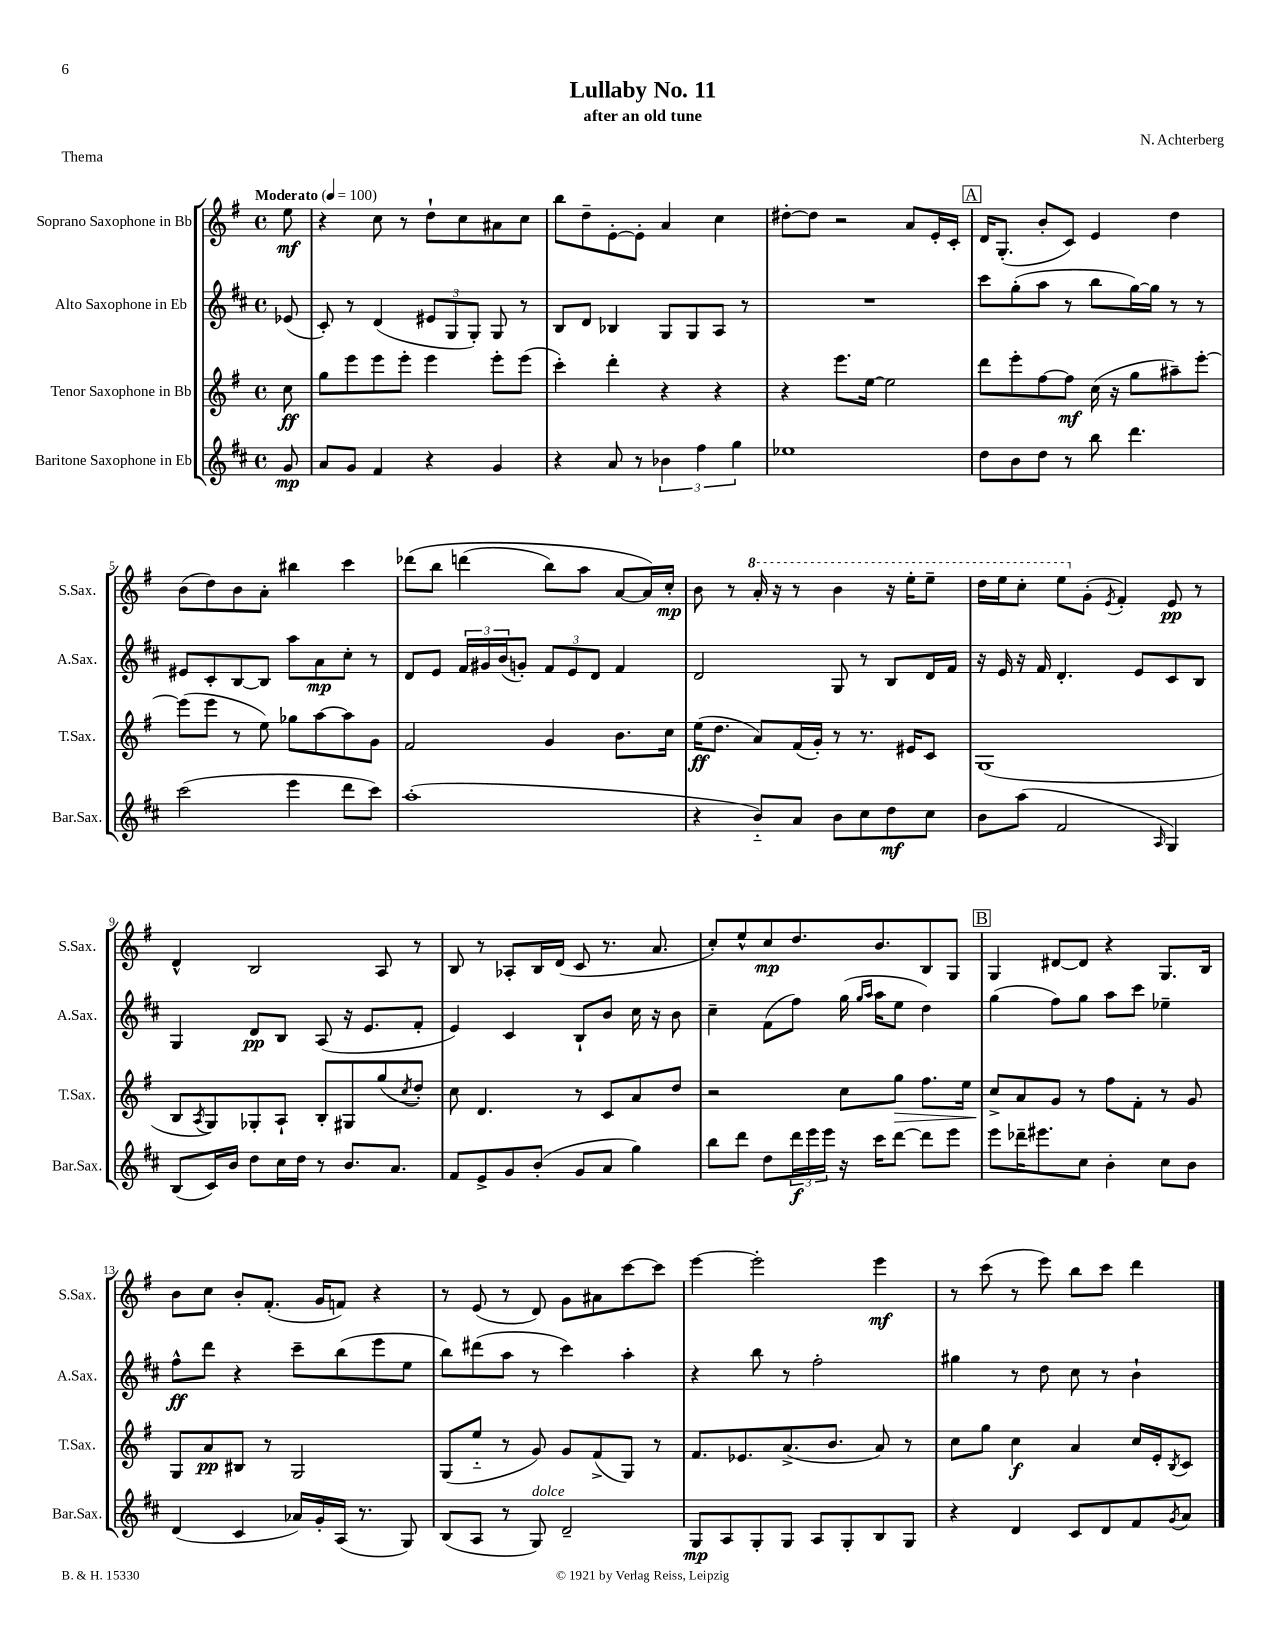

**kern	**dynam	**kern	**dynam	**kern	**dynam	**kern	**dynam
*part4	*part4	*part3	*part3	*part2	*part2	*part1	*part1
*staff4	*staff4	*staff3	*staff3	*staff2	*staff2	*staff1	*staff1
*I"Baritone Saxophone in Eb	*	*I"Tenor Saxophone in Bb	*	*I"Alto Saxophone in Eb	*	*I"Soprano Saxophone in Bb	*
*I'Bar.Sax.	*	*I'T.Sax.	*	*I'A.Sax.	*	*I'S.Sax.	*
*clefG2	*	*clefG2	*	*clefG2	*	*clefG2	*
*k[f#c#]	*	*k[f#]	*	*k[f#c#]	*	*k[f#]	*
*M4/4	*	*M4/4	*	*M4/4	*	*M4/4	*
*met(c)	*	*met(c)	*	*met(c)	*	*met(c)	*
*MM100	*	*MM100	*	*MM100	*	*MM100	*
=	=	=	=	=	=	=	=
!	!	!	!	!	!	!LO:TX:a:B:t=Moderato	!
8g/	mp	8cc\	ff	(8e-X/	.	8ee\	mf
=1	=1	=1	=1	=1	=1	=1	=1
8a/L	.	8gg\L	.	8c#'/)	.	4r	.
8g/J	.	8eee\	.	8r	.	.	.
4f#/	.	8eee\	.	(4d/	.	8cc\	.
.	.	8eee'\J	.	.	.	8r	.
4r	.	4eee\	.	12e#X/L	.	8dd`\L	.
.	.	.	.	12G/	.	.	.
.	.	.	.	.	.	8cc\	.
.	.	.	.	12G'/J)	.	.	.
4g/	.	8eee'\L	.	8G/	.	8a#X\	.
.	.	(8eee\J	.	8r	.	8cc\J	.
=2	=2	=2	=2	=2	=2	=2	=2
4r	.	4ccc'\)	.	8B/L	.	8bb\L	.
.	.	.	.	8d/J	.	8dd~\	.
8a/	.	4ddd'\	.	4B-X/	.	[8e'\	.
8r	.	.	.	.	.	8e'\J]	.
6b-X\	.	4r	.	8G/L	.	4a/	.
.	.	.	.	8G/	.	.	.
6ff#\	.	.	.	.	.	.	.
.	.	4r	.	8A/J	.	4cc\	.
6gg\	.	.	.	.	.	.	.
.	.	.	.	8r	.	.	.
=3	=3	=3	=3	=3	=3	=3	=3
1ee-X	.	4r	.	1r	.	[8dd#X'\L	.
.	.	.	.	.	.	8dd#\J]	.
.	.	8.eee\L	.	.	.	2r	.
.	.	[16ee\Jk	.	.	.	.	.
.	.	2ee\]	.	.	.	.	.
.	.	.	.	.	.	8a/L	.
.	.	.	.	.	.	16e'/L	.
.	.	.	.	.	.	16c'/JJ	.
!!LO:REH:place=s1:t=A
=4	=4	=4	=4	=4	=4	=4	=4
8dd\L	.	8ddd\L	.	8ccc#\L	.	16d/KL	.
.	.	.	.	.	.	(8.G'/J	.
8b\	.	8eee'\	.	(8gg'\	.	.	.
8dd\J	.	[8ff#\	.	8aa\J	.	8b'/L	.
8r	.	8ff#\J]	mf	8r	.	8c/J)	.
8bb\	.	(16cc\	.	8bb\L	.	4e/	.
.	.	16r	.	.	.	.	.
4.ddd\	.	8gg\L	.	[16gg\L)	.	.	.
.	.	.	.	16gg\JJ]	.	.	.
.	.	8aa#X~\)	.	8r	.	4dd\	.
.	.	[8eee'\J	.	8r	.	.	.
!!LO:LB:g=z
=5	=5	=5	=5	=5	=5	=5	=5
(2ccc#\	.	(8eee\L]	.	8e#X/L	.	(8b\L	.
.	.	8eee\J	.	8c#'/	.	8dd\)	.
.	.	8r	.	[8B/	.	8b\	.
.	.	8ee\)	.	8B/J]	.	8a'\J	.
4eee\	.	8gg-X\L	.	8aa\L	.	4bb#X\	.
.	.	[8aa\	.	8a\	mp	.	.
8ddd\L	.	8aa\]	.	8cc#'\J	.	4ccc\	.
8ccc#\J)	.	8g\J	.	8r	.	.	.
=6	=6	=6	=6	=6	=6	=6	=6
(1aa'	.	2f#/	.	8d/L	.	(8ddd-X\L	.
.	.	.	.	8e/J	.	8bb\J	.
.	.	.	.	24f#/LL	.	(4dddn\	.
.	.	.	.	24g#X/	.	.	.
.	.	.	.	(24b/J	.	.	.
.	.	.	.	8gn'/J)	.	.	.
.	.	4g/	.	12f#/L	.	8bb\L)	.
.	.	.	.	12e/	.	.	.
.	.	.	.	.	.	8aa\J	.
.	.	.	.	12d/J	.	.	.
.	.	8.b\L	.	4f#/	.	[8a/L	.
.	.	.	.	.	.	16a/L])	.
.	.	16cc\Jk	.	.	.	16cc'/JJ	mp
=7	=7	=7	=7	=7	=7	=7	=7
4r	.	(16ee\KL	ff	2d/	.	8b\	.
.	.	8.dd\J	.	.	.	.	.
.	.	.	.	.	.	8r	.
*	*	*	*	*	*	*8va	*
8b/L)	.	8a/L)	.	.	.	16aa'/	.
.	.	.	.	.	.	16r	.
8a/J	.	(16f#/L	.	.	.	8r	.
.	.	16g'/JJ)	.	.	.	.	.
8b\L	.	8r	.	8G/	.	4bb\	.
8cc#\	.	8.r	.	8r	.	.	.
8dd\	mf	.	.	8B/L	.	16r	.
.	.	16e#X/KL	.	.	.	16eee'\KL	.
8cc#\J	.	8c/J	.	16d/L	.	8eee~\J	.
.	.	.	.	16f#/JJ	.	.	.
=8	=8	=8	=8	=8	=8	=8	=8
8b\L	.	(1G	.	16r	.	16ddd\LL	.
.	.	.	.	16e/	.	16eee\J	.
(8aa\J	.	.	.	16r	.	8ccc'\J	.
.	.	.	.	16f#/	.	.	.
2f#/	.	.	.	4.d'/	.	8eee\L	.
*	*	*	*	*	*	*X8va	*
.	.	.	.	.	.	(8g'\J	.
.	.	.	.	.	.	8qe/	.
.	.	.	.	.	.	4f#'/)	.
.	.	.	.	8e/L	.	.	.
16qqA/	.	.	.	.	.	.	.
4G/)	.	.	.	8c#/	.	8e/	pp
.	.	.	.	8B/J	.	8r	.
!!LO:LB:g=z
=9	=9	=9	=9	=9	=9	=9	=9
(8B/L	.	8B/L	.	4G/	.	4d^^/	.
.	.	8qA/	.	.	.	.	.
16c#/L)	.	8G/)	.	.	.	.	.
16b/JJ	.	.	.	.	.	.	.
8dd\L	.	8G-X'/	.	8d/L	pp	2B/	.
16cc#\L	.	8A`/J	.	8B/J	.	.	.
16dd\JJ	.	.	.	.	.	.	.
8r	.	8B'/L	.	(8A/	.	.	.
8.b/L	.	8G#X/	.	16r	.	.	.
.	.	.	.	8.e/L	.	.	.
.	.	(8gg/	.	.	.	8A/	.
8.a/J	.	.	.	.	.	.	.
.	.	8qcc/	.	.	.	.	.
.	.	8dd'/J)	.	8f#'/J	.	8r	.
=10	=10	=10	=10	=10	=10	=10	=10
8f#/L	.	8cc\	.	4e/)	.	8B/	.
8e^/	.	4.d/	.	.	.	8r	.
8g/	.	.	.	4c#/	.	8A-X'/L	.
(8b'/J	.	.	.	.	.	16B/L	.
.	.	.	.	.	.	(16d/JJ	.
8g/L	.	8r	.	8B`/L	.	8c/	.
8a/J	.	8c/L	.	8b/J	.	8.r	.
4gg\)	.	8a/	.	16cc#\	.	.	.
.	.	.	.	16r	.	8.a/	.
.	.	8dd/J	.	8b\	.	.	.
=11	=11	=11	=11	=11	=11	=11	=11
8bb\L	.	2r	.	4cc#~\	.	8cc'/L)	.
8ddd\J	.	.	.	.	.	8ee^^/	.
8dd\L	.	.	.	(8f#\L	.	8cc/	mp
24ddd\L	f	.	.	8ff#\J)	.	8.dd/	.
24eee\	.	.	.	.	.	.	.
24eee\JJ	.	.	.	.	.	.	.
16r	.	8cc\L	.	(16gg\	.	.	.
.	.	.	.	16qqgg/LL	.	.	.
.	.	.	.	16qqaa/JJ	.	.	.
16ccc#\KL	.	.	.	16aa\KL	.	8.b/	.
!	!	!	!LO:HP:b	!	!	!	!
[8ddd\J	.	8gg\J	>	8ee\J	.	.	.
8ddd\L]	.	8.ff#\L	.	4dd\)	.	8B/	.
8eee\J	.	.	.	.	.	8G/J	.
.	.	16ee\Jk	.	.	.	.	.
!!LO:REH:place=s1:t=B
=12	=12	=12	=12	=12	=12	=12	=12
8eee\L	.	8cc^/L	.	(4gg\	.	4G/	.
16ddd-X~\K	.	8a/	]	.	.	.	.
8.eee#X\	.	.	.	.	.	.	.
.	.	8g/J	.	8ff#\L)	.	[8d#X/L	.
8cc#\J	.	8r	.	8gg\J	.	8d#/J]	.
4b'\	.	8ff#\L	.	8aa\L	.	4r	.
.	.	8f#'\J	.	8ccc#\J	.	.	.
8cc#\L	.	8r	.	4ee-X~\	.	8.G/L	.
8b\J	.	8g/	.	.	.	.	.
.	.	.	.	.	.	16B/Jk	.
!!LO:LB:g=z
=13	=13	=13	=13	=13	=13	=13	=13
(4d/	.	8G/L	.	8ff#^^\L	ff	8b\L	.
.	.	8a/	pp	8ddd\J	.	8cc\J	.
4c#/	.	8B#X/J	.	4r	.	8b'/L	.
.	.	8r	.	.	.	(8.f#'/J	.
16a-X/LL)	.	2G/	.	8ccc#~\L	.	.	.
16g'/	.	.	.	.	.	16g/KL	.
(16A/JJ	.	.	.	(8bb\	.	8fn/J)	.
8.r	.	.	.	.	.	.	.
.	.	.	.	8eee\	.	4r	.
8G/)	.	.	.	8ee\J	.	.	.
=14	=14	=14	=14	=14	=14	=14	=14
(8B/L	.	(8G/L	.	8bb\L)	.	8r	.
8A/J	.	8ee/J	.	(8ddd#X\	.	(8e/	.
8r	.	8r	.	8aa\J	.	8r	.
!LO:TX:a:i:t=dolce	!	!	!	!	!	!	!
8G/)	.	8g/)	.	8r	.	8d/)	.
2d~/	.	8g/L	.	4ccc#\)	.	8g\L	.
.	.	(8f#^/	.	.	.	8a#X\	.
.	.	8G/J)	.	4aa'\	.	[8ccc\	.
.	.	8r	.	.	.	8ccc\J]	.
=15	=15	=15	=15	=15	=15	=15	=15
8G/L	mp	8.f#/L	.	4r	.	[4eee\	.
8A/	.	.	.	.	.	.	.
.	.	8.e-X/	.	.	.	.	.
8G'/	.	.	.	8bb\	.	2eee'\]	.
8G/J	.	(8.a^/	.	8r	.	.	.
8A/L	.	.	.	2ff#'\	.	.	.
.	.	8.b/J	.	.	.	.	.
8G'/	.	.	.	.	.	.	.
8B/	.	8a/)	.	.	.	4eee\	mf
8G/J	.	8r	.	.	.	.	.
=16	=16	=16	=16	=16	=16	=16	=16
4r	.	8cc\L	.	4gg#X\	.	8r	.
.	.	8gg\J	.	.	.	(8ccc\	.
4d/	.	4cc\	f	8r	.	8r	.
.	.	.	.	8dd\	.	8eee\)	.
8c#/L	.	4a/	.	8cc#\	.	8bb\L	.
8d/	.	.	.	8r	.	8ccc\J	.
8f#/	.	16cc/LL	.	4b`\	.	4ddd\	.
.	.	16e'/J	.	.	.	.	.
8qg/	.	8qB/	.	.	.	.	.
8a/J	.	8c/J	.	.	.	.	.
==	==	==	==	==	==	==	==
*-	*-	*-	*-	*-	*-	*-	*-
